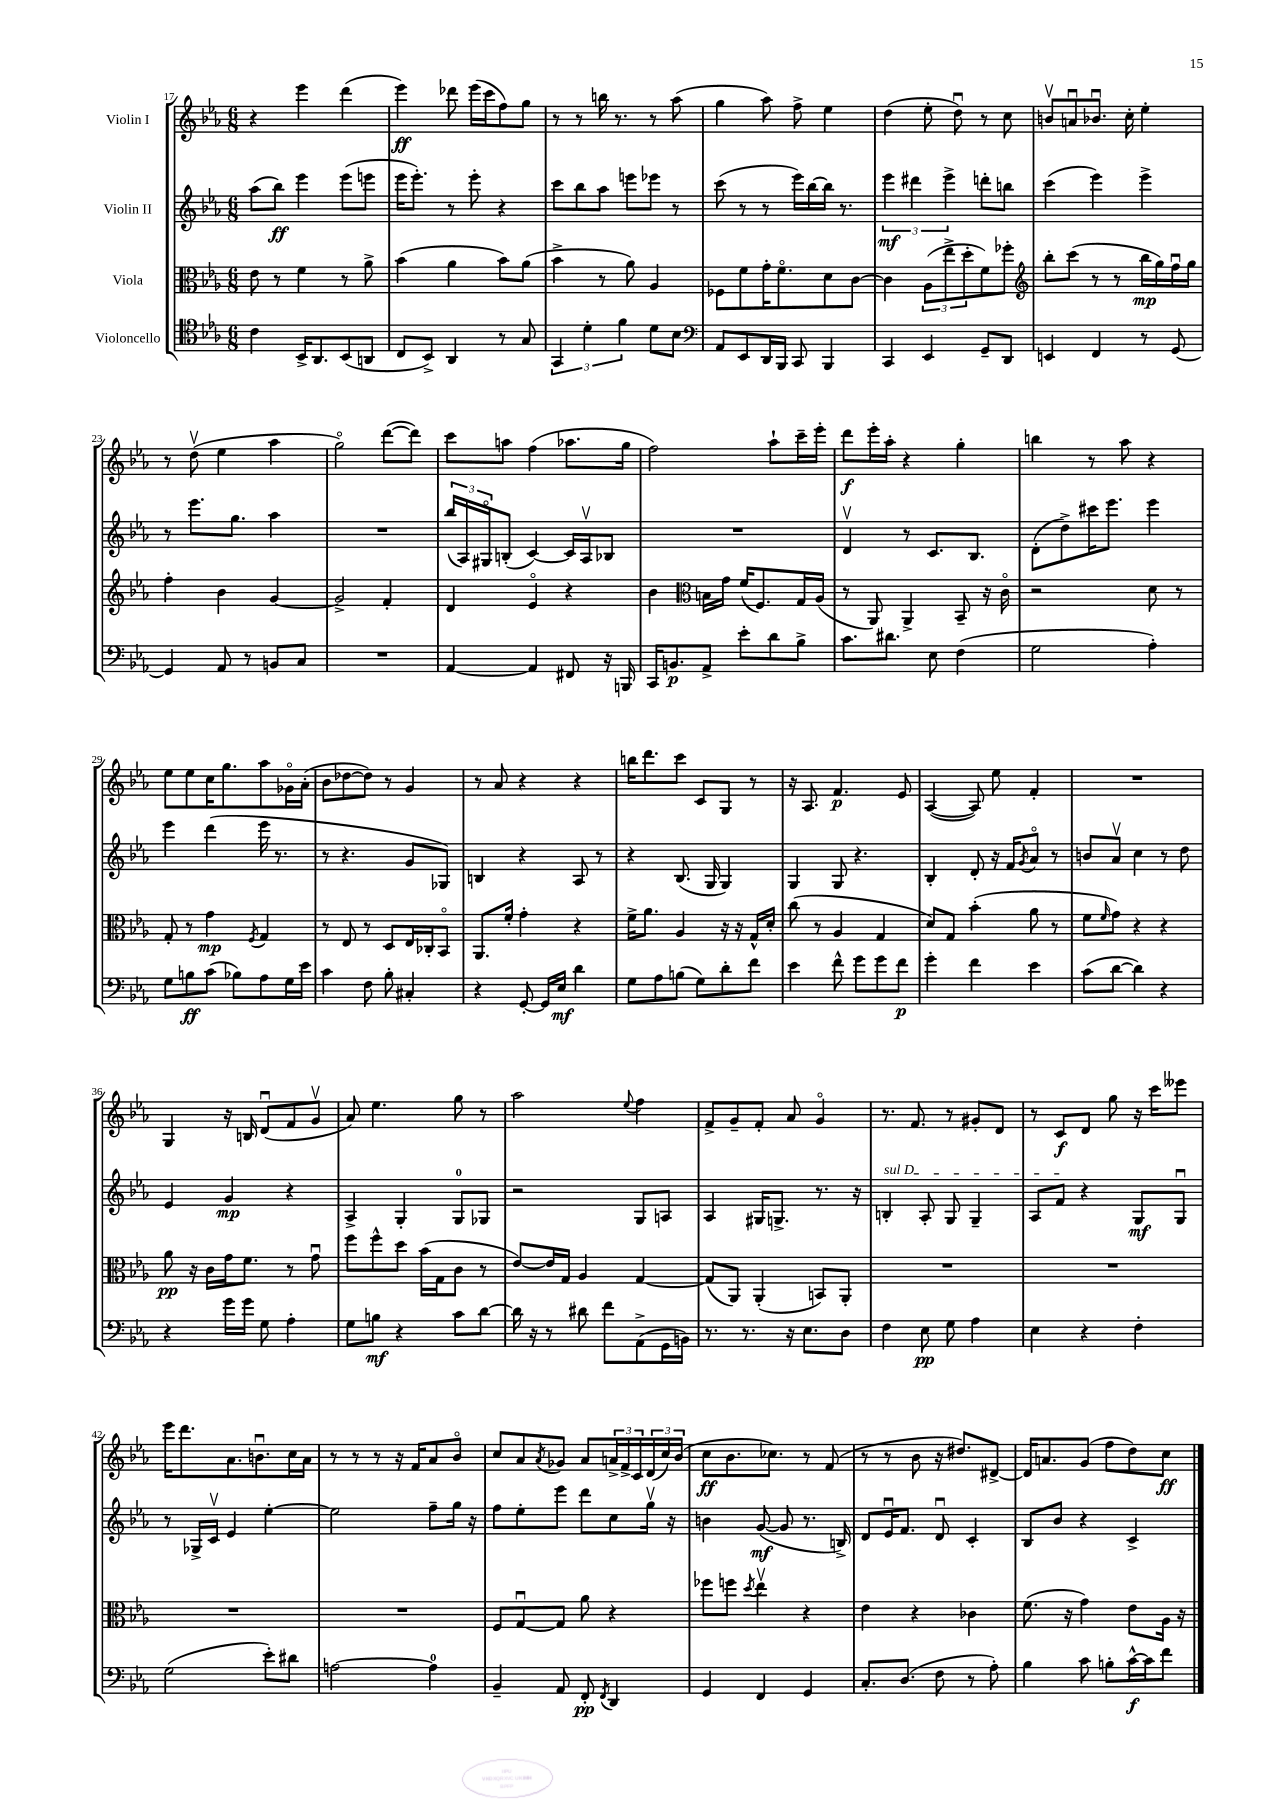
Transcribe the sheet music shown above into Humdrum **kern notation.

**kern	**kern	**kern	**kern
*staff4	*staff3	*staff2	*staff1
*clefC4	*clefC3	*clefG2	*clefG2
*k[b-e-a-]	*k[b-e-a-]	*k[b-e-a-]	*k[b-e-a-]
*M6/8	*M6/8	*M6/8	*M6/8
4c\	8e-\	(8aa-\L	4r
.	8r	8bb-\J)	.
16BB-^/LK	4f\	4eee-\	4eee-\
8.AA-/	.	.	.
(8BB-/	8r	(8eee-\L	(4ddd\
8AA/J	8a-^\	8eee\J	.
=	=	=	=
8C/L	(4b-\	16eee-\LK	4eee-\)
.	.	8.eee-'\J)	.
8BB-^/J)	.	.	.
4AA-/	4a-\	8r	8ddd-\
.	.	8eee-'\	(16eee-\LL
.	.	.	16ccc\J
8r	8b-\L)	4r	8ff\)
8G/	(8a-\J	.	8gg\J
=	=	=	=
6GG/	4b-^\	8ccc\L	8r
.	.	8bb-\	8r
6d'\	.	.	.
.	8r	8aa-\J	16bb\
.	.	.	8.r
6f\	.	.	.
.	8a-\)	8eee\L	.
8d\L	4A-/	8eee-\J	8r
8B-\J	.	8r	(8aa-\
=	=	=	=
*clefF4	*	*	*
8AA-/L	8F-\L	(8ccc\	4gg\
8EE-/	8f\	8r	.
16DD/L	16g'\K	8r	8aa-\)
16BBB-/JJ	8.fo\	.	.
8CC/	.	16eee-\LL)	8ff^\
.	.	[16bb-\	.
4BBB-/	8d\	16bb-\]JJ	4ee-\
.	.	8.r	.
.	[8c\J	.	.
=	=	=	=
4CC/	4c\]	6eee-\	(4dd\
.	.	6ddd#\	.
4EE-/	(12A-\L	.	8ee-'\
.	12ee-^\	6eee-^\	.
.	.	.	8ddu\)
.	12dd'\	.	.
8GG~/L	8f\)	8ddd'\L	8r
8DD/J	8ff-'\J	8bb\J	8cc\
=	=	=	=
*	*clefG2	*	*
4EE/	8bb-'\L	(4ccc\	8bv/L
.	(8ccc\J	.	8au/
4FF/	8r	4eee-\)	8.b-u/J
.	8r	.	.
.	.	.	16cc'\
8r	16bb-\LL	4eee-^\	4ee-'\
.	16gg\)	.	.
[8GG/	16ffu\	.	.
.	16gg\JJ	.	.
=	=	=	=
4GG/]	4ff'\	8r	8r
.	.	8.eee-\L	(8ddv\
8AA-/	4b-\	.	4ee-\
.	.	8.gg\J	.
8r	.	.	.
8BB/L	[4g/	4aa-\	4aa-\
8C/J	.	.	.
=	=	=	=
2.r	2g^/]	2.r	2ggo\)
.	4f'/	.	([8ddd\L
.	.	.	8ddd\]J)
=	=	=	=
[4AA-/	4d/	(24bb-/LL	8ccc\L
.	.	24A-/)	.
.	.	24G#o/J	.
.	.	(8B'/J	8aa\J
4AA-/]	4e-o/	[4c/)	(4ff\
8FF#/	4r	16c/]LL	8.aa-\L
.	.	16A-v/J	.
16r	.	8B-/J	.
16BBB/	.	.	16gg\Jk
=	=	=	=
16CC/LK	4b-\	2.r	2ff\)
8.BB/	.	.	.
*	*clefC3	*	*
8AA-^/J	16B\LL	.	.
.	16g\JJ	.	.
8e-'\L	(16f/LK	.	.
.	8.F/)	.	.
8d\	.	.	8aa-`\L
8B-^\J	16G/L	.	16ccc~\L
.	(16A-/JJ	.	16eee-'\JJ
=	=	=	=
8.c\L	8r	4dv/	8ddd\L
.	8AA-/)	.	16eee-'\L
8.d#\J	.	.	16aa-'\JJ
.	4AA-^/	8r	4r
8E-\	.	8.c/L	.
(4F\	8BB-~/	.	4gg'\
.	.	8.B-/J	.
.	16r	.	.
.	16co\	.	.
=	=	=	=
2G\	2r	(8d'\L	4bb\
.	.	8dd^\)	.
.	.	16ccc#\K	8r
.	.	8.eee-\J	.
.	.	.	8aa-\
4A-'\)	8d\	4eee-\	4r
.	8r	.	.
=	=	=	=
8G\L	8G'/	4eee-\	8ee-\L
8B\	8r	.	8ee-\
(8c\J	4g\	(4ddd\	16cc\K
.	.	.	8.gg\
8B-\L)	.	.	.
.	8qF/	.	.
8A-\	4G/	16eee-\	8aa-\
.	.	8.r	.
16G\L	.	.	16g-o\L
16e-\JJ	.	.	(16a-'\JJ
=	=	=	=
4c\	8r	8r	8b-\L
.	8E-/	4.r	[8dd-\
8F\	8r	.	8dd-\]J)
8B-'\	8D/L	.	8r
4C#'/	16E-/L	8g/L	4g/
.	16C-'/J	.	.
.	8BB-o/J	8G-/J)	.
=	=	=	=
4r	8.AA-/L	4B/	8r
.	.	.	8a-/
.	16f'/Jk	.	.
[8GG'/	4g'\	4r	4r
16GG/]LL	.	.	.
16E-/JJ	.	.	.
4d\	4r	8A-/	4r
.	.	8r	.
=	=	=	=
8G\L	16f^\LK	4r	16bb\LK
.	8.a-\J	.	8.ddd\
8A-\	.	.	.
(8B\J	4A-/	(8.B-/	8ccc\J
8G\L)	.	.	8c/L
.	.	16G/	.
8d'\	16r	4G/)	8G/J
.	16r	.	.
8f\J	16G^^/LL	.	8r
.	16d'/JJ	.	.
=	=	=	=
4e-\	(8cc\	4G/	16r
.	.	.	8.A-/
.	8r	.	.
8f^^\	4A-/	8G/	4.f/
8g\L	.	4.r	.
8g\	4G/	.	.
8f\J	.	.	8e-/
=	=	=	=
4g'\	8d/L)	4B-'/	([4A-/
.	8G/J	.	.
4f\	(4b-'\	8d'/	8A-/])
.	.	16r	8ee-\
.	.	16f/LK	.
.	.	8qg/	.
4e-\	8a-\	8a-o/J	4f'/
.	8r	8r	.
=	=	=	=
(8c\L	8f\L	8b/L	2.r
.	16qqf/	.	.
[8d\J	8g\J)	8a-v/J	.
4d\])	4r	4cc\	.
4r	4r	8r	.
.	.	8dd\	.
=	=	=	=
4r	8a-\	4e-/	4G/
.	16r	.	.
.	16c\LL	.	.
16g\LL	16g\J	4g/	16r
16g\JJ	8.f\J	.	16B/
8G\	.	.	(8du/L
4A-'\	8r	4r	8f/
.	8gu\	.	8gv/J
=	=	=	=
8G\L	8ff\L	4A-^/	8a-/)
8B\J	8ff^^\	.	4.ee-\
4r	8dd\J	4G'/	.
.	(16b-\LL	.	.
.	16G\J	.	.
8c\L	8c\J	8G/L	8gg\
[8d\J	8r	8G-/J	8r
=	=	=	=
16d\]	[8e-/L)	2r	2aa-\
16r	.	.	.
8r	16e-/]L	.	.
.	16G/JJ	.	.
8d#\	4A-/	.	.
8f\L	.	.	.
.	.	.	8qqee-/
(8AA-^\	[4G/	8G/L	4ff\
16GG\L	.	8A/J	.
16BB\JJ)	.	.	.
=	=	=	=
8.r	(8G/]L	4A-/	8f^/L
.	8AA-/J)	.	8g~/
8.r	.	.	.
.	(4AA-'/	16G#/LK	8f'/J
.	.	8.G^/J	.
16r	.	.	8a-/
8.E-\L	.	.	.
.	8BB/L)	8.r	4go/
8D\J	8AA-'/J	.	.
.	.	16r	.
=	=	=	=
4F\	2.r	4B'/	8.r
.	.	.	8.f/
8E-\	.	8A-'/	.
8G\	.	8G/	8r
4A-\	.	4G~/	8g#'/L
.	.	.	8d/J
=	=	=	=
4E-\	2.r	8A-/L	8r
.	.	8f/J	8c/L
4r	.	4r	8d/J
.	.	.	8gg\
4F'\	.	8G/L	16r
.	.	.	16ccc\LK
.	.	8Gu/J	8eee--\J
=	=	=	=
(2G\	2.r	8r	16eee-\LK
.	.	.	8.ddd\
.	.	16G-^/LL	.
.	.	16cv/JJ	.
.	.	4e-/	8.a-\
.	.	.	8.bu\
8e-'\L)	.	[4ee-'\	.
8d#\J	.	.	16cc\L
.	.	.	16a-\JJ
=	=	=	=
[2A\	2.r	2ee-\]	8r
.	.	.	8r
.	.	.	8r
.	.	.	16r
.	.	.	16f/LK
4A\]	.	8ff~\L	8a-/
.	.	16gg\Jk	8b-o/J
.	.	16r	.
=	=	=	=
4BB-~/	8F/L	8ff\L	8cc/L
.	[8Gu/	8ee-'\	8a-/
.	.	.	8qa-/
8AA-/	8G/]J	8eee-\J	8g-/J
8FF'/	8a-\	8ddd\L	8a-/L
8qFF/	.	.	.
4DD/	4r	8cc\	24a^/L
.	.	.	24f^/
.	.	.	24c/
.	.	16ggv\Jk	(24d/
.	.	.	24cc/)
.	.	16r	.
.	.	.	(24b-/JJ
=	=	=	=
4GG/	8ff-\L	4b\	8cc\L
.	8ff\J	.	8.b-\
.	8qdd/	.	.
4FF/	4ee-v\	([8g/	.
.	.	.	8.cc-\J)
.	.	8g/]	.
4GG/	4r	8.r	8r
.	.	.	(8f/
.	.	16B^/)	.
=	=	=	=
8.C'/L	4e-\	8d/L	8r
.	.	16e-u/K	8r
(8.D/J	.	8.f/J	.
.	4r	.	8b-\
8F\	.	8du/	16r
.	.	.	8.dd#/L)
8r	4c-\	4c'/	.
8A-'\)	.	.	[8d#^/J
=	=	=	=
4B-\	(8.f\	8B-/L	16d#/]LK
.	.	.	8.a/
.	.	8b-/J	.
.	16r	.	.
8c\	4g\)	4r	(8g/J
8B'\L	.	.	8ff\L
[16c^^\L	8e-\L	4c^/	8dd\)
16c\]J	.	.	.
8f\J	16A-\Jk	.	8cc\J
.	16r	.	.
==	==	==	==
*-	*-	*-	*-
